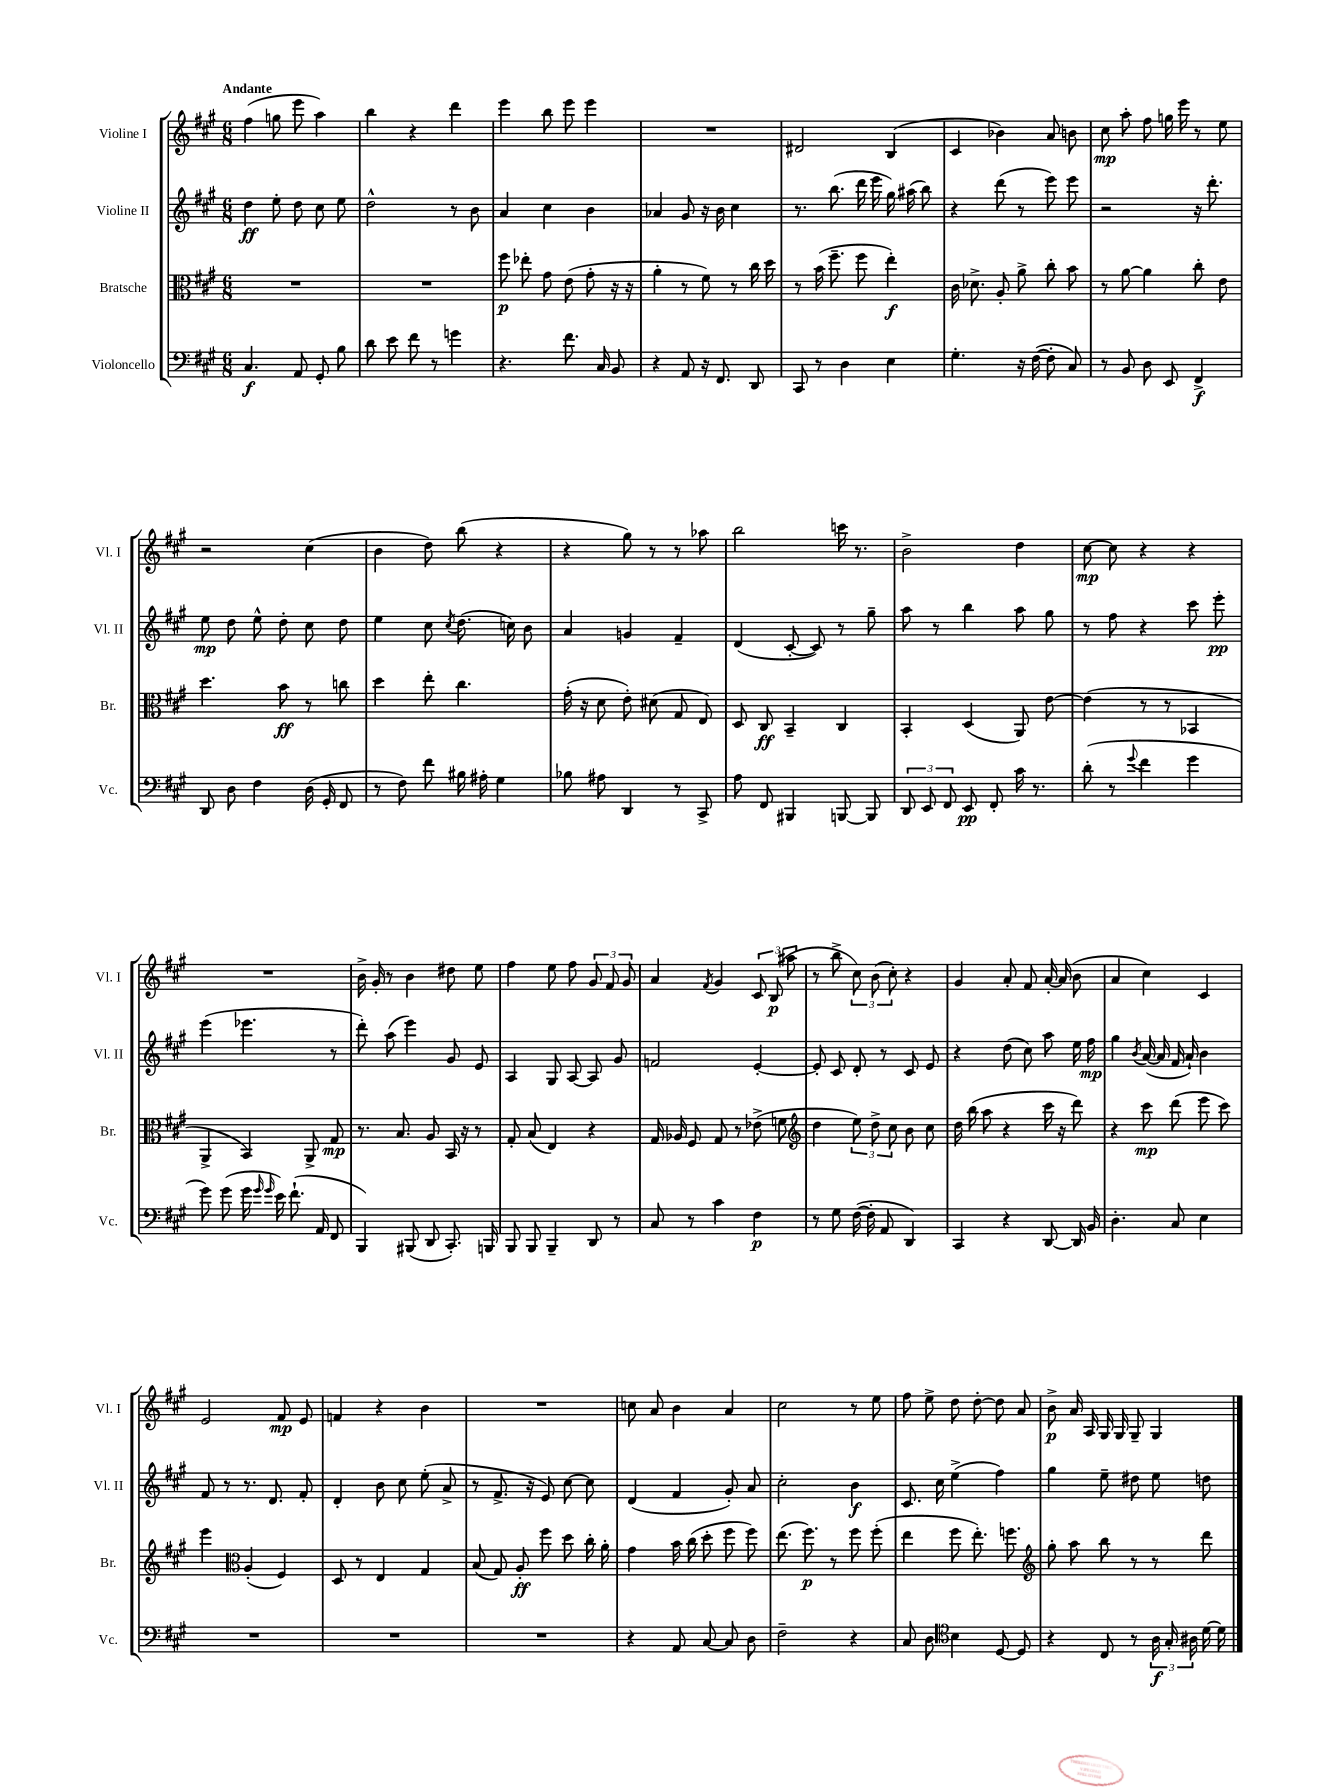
<<
\new StaffGroup <<
\new Staff = "s0" \with { instrumentName = "Violine I" shortInstrumentName = "Vl. I" } {
    \clef treble \key a \major \numericTimeSignature \time 6/8 \tempo "Andante"
    \autoBeamOff fis''4( g''8 e'''8 a''4) |
    b''4 r4 d'''4 |
    e'''4 b''8 e'''8 e'''4 |
    R2. |
    dis'2 b4( |
    cis'4 bes'4) a'8 b'8 |
    cis''8\mp a''8-. fis''8 g''16 e'''16 r8 e''8 |
    r2 cis''4( |
    b'4 d''8) b''8( r4 |
    r4 gis''8) r8 r8 aes''8 |
    b''2 c'''16 r8. |
    b'2-> d''4 |
    cis''8~\mp cis''8 r4 r4 |
    R2. |
    b'16-> gis'16-. r8 b'4 dis''8 e''8 |
    fis''4 e''8 fis''8 \tuplet 3/2 { gis'8 fis'8 gis'8 } |
    a'4 \acciaccatura { fis'8 } gis'4 \tuplet 3/2 { cis'8 b8\p( ais''8 } |
    r8 b''8-> \tuplet 3/2 { cis''8) b'8( cis''8-.) } r4 |
    gis'4 a'8-. fis'8 a'16~-. a'16( b'8 |
    a'4 cis''4) cis'4 |
    e'2 fis'8\mp e'8 |
    f'4 r4 b'4 |
    R2. |
    c''8 a'8 b'4 a'4 |
    cis''2 r8 e''8 |
    fis''8 e''8-> d''8 d''8~-. d''8 a'8 |
    b'8->\p a'16 a16 gis16 gis16 gis8-- gis4 \bar "|." |
}
\new Staff = "s1" \with { instrumentName = "Violine II" shortInstrumentName = "Vl. II" } {
    \clef treble \key a \major \numericTimeSignature \time 6/8
    \autoBeamOff d''4\ff e''8-. d''8 cis''8 e''8 |
    d''2-^ r8 b'8 |
    a'4 cis''4 b'4 |
    aes'4 gis'8 r16 b'16 cis''4 |
    r8. b''8.( d'''16 e'''16 gis''16) ais''16( b''8) |
    r4 d'''8( r8 e'''8) e'''8 |
    r2 r16 d'''8.-. |
    e''8\mp d''8 e''8-^ d''8-. cis''8 d''8 |
    e''4 cis''8 \acciaccatura { cis''8 } d''8.( c''16) b'8 |
    a'4 g'4 fis'4-- |
    d'4( cis'8~-. cis'8) r8 gis''8-- |
    a''8 r8 b''4 a''8 gis''8 |
    r8 fis''8 r4 cis'''8 e'''8-.\pp |
    e'''4( ees'''4. r8 |
    d'''8-.) a''8( e'''4) gis'8 e'8 |
    a4 gis8 a8~ a8 gis'8 |
    f'2 e'4~-. |
    e'8-. cis'8 d'8-. r8 cis'8 e'8 |
    r4 d''8( cis''8) a''8 e''16 fis''16\mp |
    gis''4 \acciaccatura { b'8 } a'16~( a'16 fis'16 a'16-!) b'4 |
    fis'8 r8 r8. d'8. fis'8-. |
    d'4-. b'8 cis''8 e''8-.( a'8-> |
    r8 fis'8.-> r16 e'8) cis''8~ cis''8 |
    d'4( fis'4 gis'8-.) a'8 |
    cis''2-. b'4\f |
    cis'8. cis''16 e''4->( fis''4) |
    gis''4 e''8-- dis''8 e''8 d''8 \bar "|." |
}
\new Staff = "s2" \with { instrumentName = "Bratsche" shortInstrumentName = "Br." } {
    \clef alto \key a \major \numericTimeSignature \time 6/8
    \autoBeamOff R2. |
    R2. |
    fis''8\p ees''8-. gis'8 e'8( gis'8-. r16 r16 |
    a'4-. r8 fis'8) r8 cis''16 d''16 |
    r8 b'16( fis''8.-- fis''8 e''4-.\f) |
    cis'16 des'8.-> a8-. a'8-> cis''8-. b'8 |
    r8 a'8~ a'4 cis''8-. e'8 |
    d''4. b'8\ff r8 c''8 |
    d''4 e''8-. cis''4. |
    gis'16-.( r16 d'8 e'8-.) dis'8( gis8 e8) |
    d8 cis8\ff b,4-- cis4 |
    b,4-. d4( a,8) e'8~ |
    e'4( r8 r8 bes,4 |
    a,4-> b,4) a,8-> gis8\mp |
    r8. b8. a8 b,16 r16 r8 |
    gis8-. b8( e4) r4 |
    gis16 aes16 fis8 gis8 r8 ees'8->( f'8 |
    \clef treble d''4 \tuplet 3/2 { e''8) d''8-> cis''8 } b'8 cis''8 |
    d''16 b''16( a''8 r4 cis'''16 r16 d'''8) |
    r4 cis'''8\mp d'''8( e'''8 cis'''8) |
    e'''4 \clef alto a4-.( fis4) |
    d8 r8 e4 gis4 |
    b8( gis8) a8-.\ff fis''8 d''8 cis''16-. a'16-. |
    gis'4 b'16 cis''16( d''8-. fis''8 fis''8) |
    e''8.( fis''8.\p) r8 fis''8 fis''8-.( |
    e''4 fis''8 e''8.-.) f''8. |
    \clef treble gis''8-. a''8 b''8 r8 r8 d'''8 \bar "|." |
}
\new Staff = "s3" \with { instrumentName = "Violoncello" shortInstrumentName = "Vc." } {
    \clef bass \key a \major \numericTimeSignature \time 6/8
    \autoBeamOff cis4.\f a,8 gis,8-. b8 |
    d'8 e'8 fis'8 r8 g'4 |
    r4. fis'8. cis16 b,8 |
    r4 a,8 r16 fis,8. d,8 |
    cis,8 r8 d4 e4 |
    gis4.-. r16 fis16~( fis8-. cis8) |
    r8 b,8 d8 e,8 fis,4->\f |
    d,8 d8 fis4 d16( gis,16-. fis,8 |
    r8 fis8) fis'8 bis16 ais16-. gis4 |
    bes8 ais8 d,4 r8 cis,8-> |
    a8 fis,8 bis,,4 b,,8~ b,,8 |
    \tuplet 3/2 { d,8 e,8 fis,8 } e,8\pp fis,8-. cis'16 r8. |
    d'8-.( r8 \appoggiatura { gis'8 } fis'4 gis'4 |
    gis'8) gis'8( gis'16 \grace { gis'16 gis'16 } e'16) fis'8.-!( a,16 fis,8 |
    b,,4) bis,,8( d,8 cis,8.-.) b,,16 |
    b,,8 b,,8 b,,4-- d,8 r8 |
    cis8 r8 cis'4 fis4\p |
    r8 gis8 fis16~( fis16-. a,8 d,4) |
    cis,4 r4 d,8~ d,16 b,16 |
    d4.-. cis8 e4 |
    R2. |
    R2. |
    R2. |
    r4 a,8 cis8~ cis8 d8 |
    fis2-- r4 |
    cis8 d8 \clef tenor b4 d8~ d8 |
    r4 cis8 r8 \tuplet 3/2 { a16\f gis16-. ais16 } d'16~ d'16 \bar "|." |
}
>>
>>
\layout { \context { \Score \remove "Bar_number_engraver" } }
